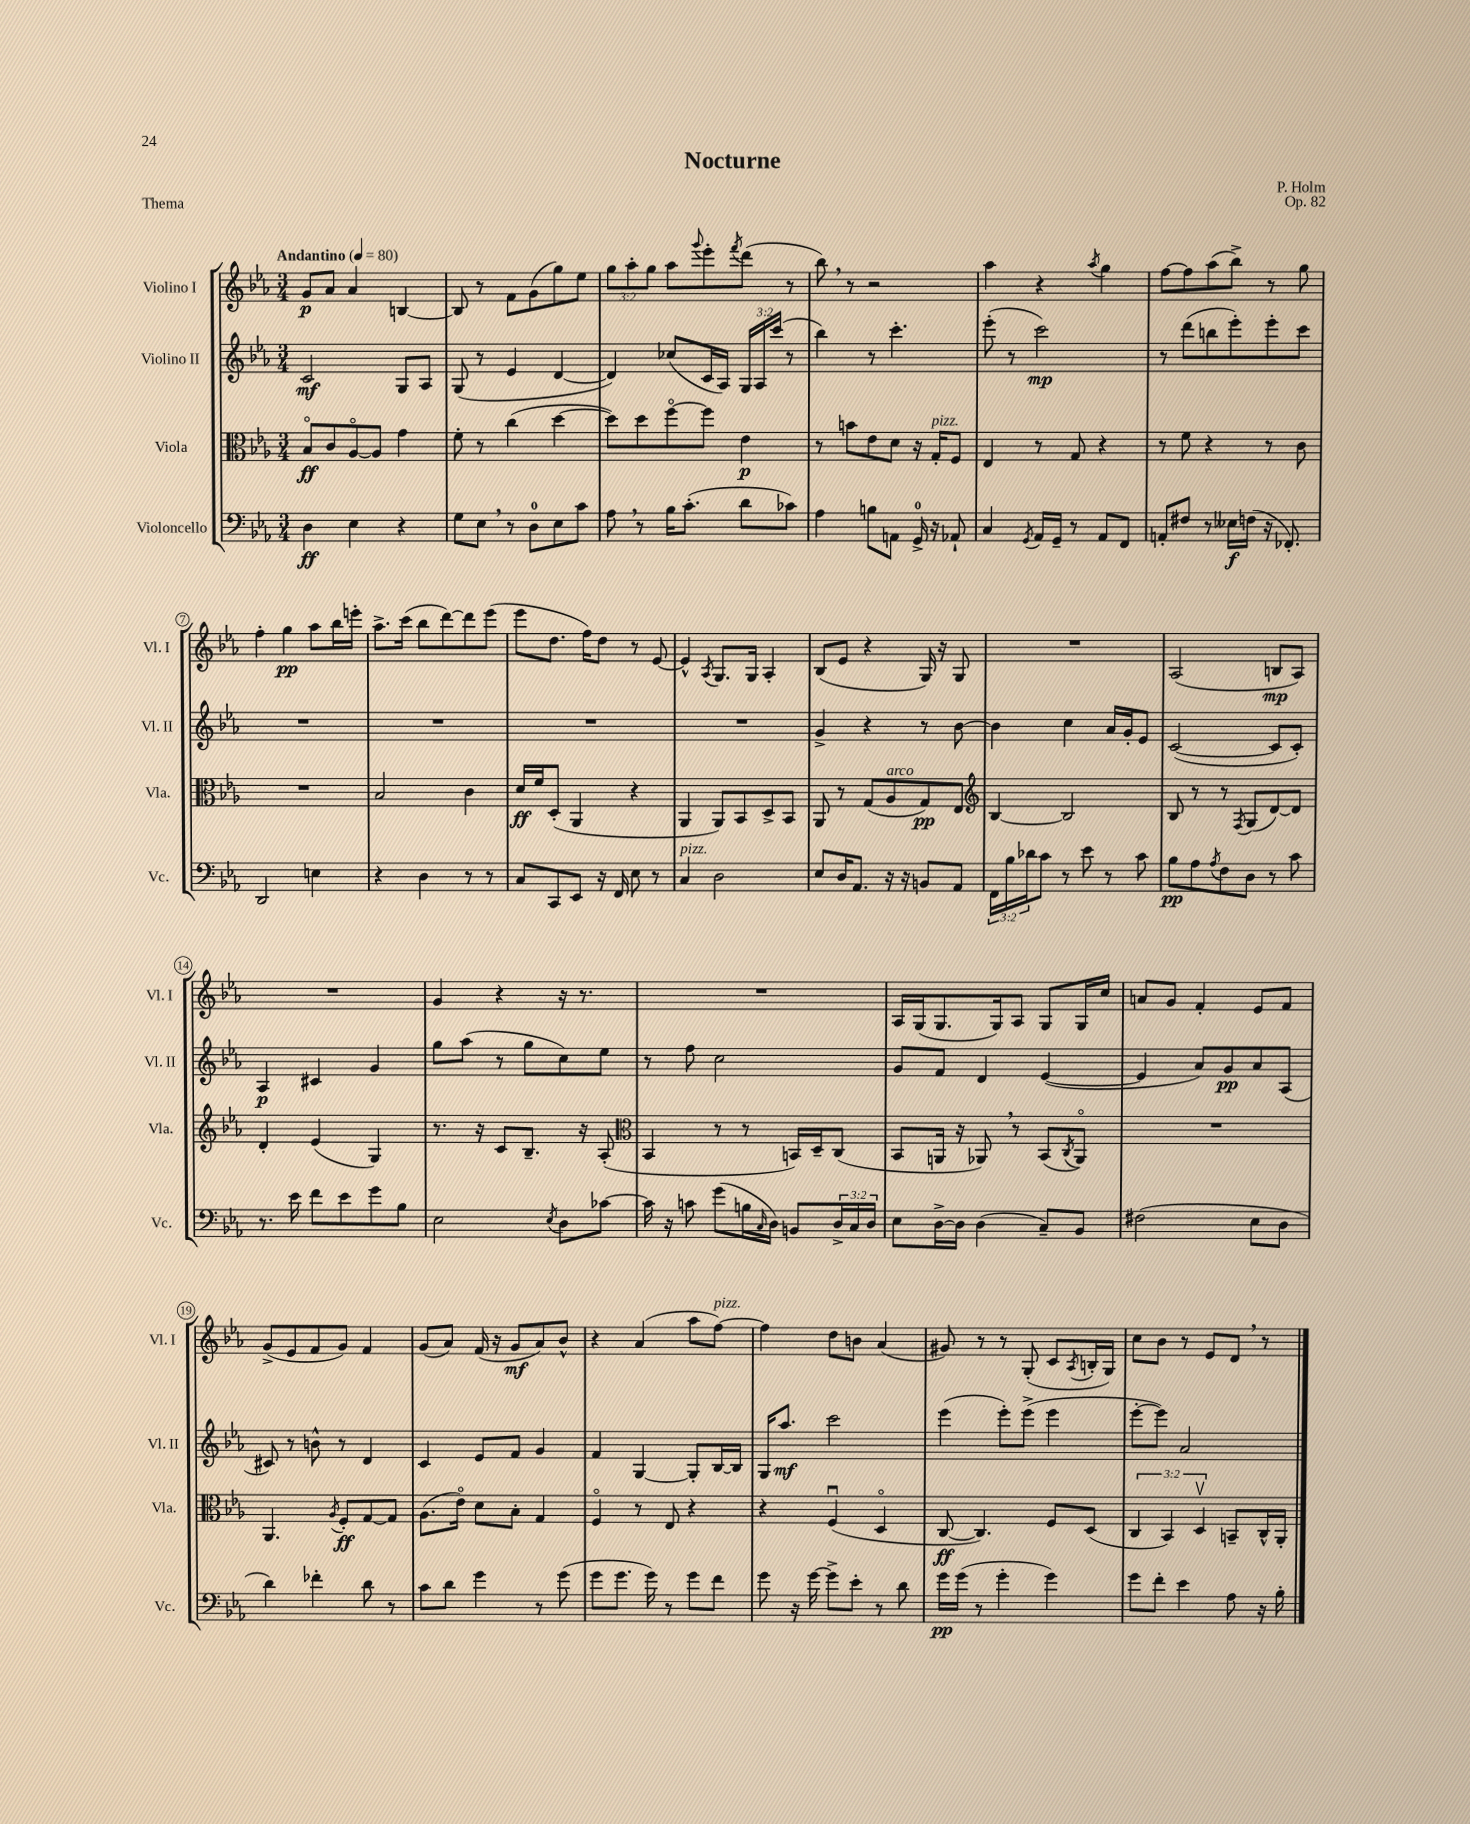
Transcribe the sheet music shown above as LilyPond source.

\header { title = "Nocturne" composer = "P. Holm" opus = "Op. 82" piece = "Thema" }
<<
\new StaffGroup <<
\new Staff = "s0" \with { instrumentName = "Violino I" shortInstrumentName = "Vl. I" } {
    \clef treble \key ees \major \numericTimeSignature \time 3/4 \override Staff.TupletNumber.text = #tuplet-number::calc-fraction-text \tempo "Andantino" 4 = 80
    g'8\p aes'8 aes'4 b4~ |
    b8 r8 f'8 g'8( g''8) ees''8 |
    \tuplet 3/2 { g''8 aes''8-. g''8 } aes''8 \appoggiatura { g'''8 } ees'''8-. \acciaccatura { f'''8 } d'''8( r8 |
    bes''8) \breathe r8 r2 |
    aes''4 r4 \acciaccatura { aes''8 } g''4 |
    f''8~ f''8 aes''8( bes''8->) r8 g''8 |
    f''4-. g''4\pp aes''8 bes''16 e'''16-. |
    aes''8.-> c'''16( bes''8 d'''8~) d'''8 ees'''8( |
    ees'''8 d''8. f''16) d''8 r8 ees'8~ |
    ees'4-^ \acciaccatura { aes8 } g8. g16 aes4-. |
    bes8( ees'8 r4 g16) r16 g8 |
    R2. |
    aes2( b8\mp aes8) |
    R2. |
    g'4 r4 r16 r8. |
    R2. |
    aes16 g16( g8. g16) aes8 g8 g16 c''16 |
    a'8 g'8 f'4-. ees'8 f'8 |
    g'8->( ees'8 f'8 g'8) f'4 |
    g'8( aes'8) f'16( r16 g'8\mf aes'8) bes'8-^ |
    r4 aes'4( aes''8 f''8~^\markup { \italic "pizz." }) |
    f''4 d''8 b'8 aes'4( |
    gis'8) r8 r8 g8-.( c'8 \acciaccatura { aes8 } b16-. g16) |
    c''8 bes'8 r8 ees'8 d'8 \breathe r8 \bar "|." |
}
\new Staff = "s1" \with { instrumentName = "Violino II" shortInstrumentName = "Vl. II" } {
    \clef treble \key ees \major \numericTimeSignature \time 3/4 \override Staff.TupletNumber.text = #tuplet-number::calc-fraction-text
    c'2\mf g8 aes8 |
    g8( r8 ees'4 d'4~ |
    d'4) ces''8( c'16 aes16) \tuplet 3/2 { g16 aes16 c'''16( } r8 |
    bes''4) r8 c'''4.-. |
    ees'''8-.( r8 c'''2\mp) |
    r8 d'''8( b''8 ees'''8-.) ees'''8-. c'''8 |
    R2. |
    R2. |
    R2. |
    R2. |
    g'4-> r4 r8 bes'8~ |
    bes'4 c''4 aes'16 g'16-. ees'8 |
    c'2~( c'8 c'8-.) |
    aes4\p cis'4 g'4 |
    g''8 aes''8( r8 g''8 c''8) ees''8 |
    r8 f''8 c''2 |
    g'8 f'8 d'4 ees'4~( |
    ees'4 aes'8) g'8\pp aes'8 aes8( |
    cis'8) r8 b'8-^ r8 d'4 |
    c'4 ees'8 f'8 g'4 |
    f'4 g4~ g8-. bes16~ bes16 |
    g16 aes''8.\mf c'''2 |
    ees'''4( ees'''8-.) ees'''8->( ees'''4 |
    ees'''8~-. ees'''8) aes'2 \bar "|." |
}
\new Staff = "s2" \with { instrumentName = "Viola" shortInstrumentName = "Vla." } {
    \clef alto \key ees \major \numericTimeSignature \time 3/4 \override Staff.TupletNumber.text = #tuplet-number::calc-fraction-text
    bes8\flageolet\ff c'8 aes8~\flageolet aes8 g'4 |
    f'8-. r8 c''4( d''4~ |
    d''8) d''8 f''8~\flageolet f''8 ees'4\p |
    r8 b'8 ees'8 d'8 r16 g16-.^\markup { \italic "pizz." } f8 |
    ees4 r8 g8 r4 |
    r8 f'8 r4 r8 c'8 |
    R2. |
    bes2 c'4 |
    d'16\ff f'16 d8-.( aes,4 r4 |
    aes,4 aes,8) bes,8 d8-> bes,8 |
    aes,8 r8 g8( aes8^\markup { \italic "arco" } g8\pp) ees8 |
    \clef treble bes4~ bes2 |
    bes8 r8 r8 \acciaccatura { f8 } g8( d'8~) d'8 |
    d'4-. ees'4( g4) |
    r8. r16 c'8 bes8.-- r16 aes8-.( |
    \clef alto bes,4 r8 r8 b,16) d16-- c8( |
    bes,8 a,16 r16 aes,8) \breathe r8 bes,8( \acciaccatura { c8 } aes,8\flageolet) |
    R2. |
    aes,4. \acciaccatura { aes8 } f8-.\ff g8~ g8 |
    aes8.( ees'16\flageolet) d'8 bes8-. g4 |
    f4\flageolet r8 ees8 r4 |
    r4 f4\downbow( d4\flageolet |
    c8~\ff c4.) f8 d8( |
    \tuplet 3/2 { c4 bes,4) d4\upbow } b,8-- c16-^ aes,16-. \bar "|." |
}
\new Staff = "s3" \with { instrumentName = "Violoncello" shortInstrumentName = "Vc." } {
    \clef bass \key ees \major \numericTimeSignature \time 3/4 \override Staff.TupletNumber.text = #tuplet-number::calc-fraction-text
    d4\ff ees4 r4 |
    g8 ees8 \breathe r8 d8-0 ees8 c'8 |
    aes8 \breathe r8 bes16 c'8.-.( d'8 ces'8) |
    aes4 b8 a,8 g,16-0-> r16 aes,8-! |
    c4 \acciaccatura { g,8 } aes,16 g,16-- r8 aes,8 f,8 |
    a,8-. fis8 r8 eeses16\f f16( r16 fes,8.-.) |
    d,2 e4 |
    r4 d4 r8 r8 |
    c8 c,8 ees,8 r16 f,16 ees8 r8 |
    c4^\markup { \italic "pizz." } d2 |
    ees8 d16 aes,8. r16 r16 b,8 aes,8 |
    \tuplet 3/2 { f,16 bes16 des'16 } c'8 r8 ees'8 r8 c'8 |
    bes8\pp aes8 \acciaccatura { aes8 } f8 d8 r8 c'8 |
    r8. ees'16 f'8 ees'8 g'8 bes8 |
    ees2 \acciaccatura { ees8 } d8 ces'8~ |
    ces'16 r16 c'8 g'8( b16 \grace { c16 } d16) b,8 \tuplet 3/2 { d16-> c16 d16 } |
    ees8 d16~-> d16 d4( c8--) bes,8 |
    fis2( ees8 d8 |
    d'4) fes'4-. d'8 r8 |
    c'8 d'8 g'4 r8 g'8( |
    g'8 g'8. g'16) r8 g'8 f'8 |
    g'8 r16 g'16~ g'8-> ees'8-. r8 d'8 |
    g'16\pp g'16( r8 g'4-. g'4) |
    g'8 f'8-. ees'4 aes8 r16 bes16-. \bar "|." |
}
>>
>>
\layout { \context { \Score \override BarNumber.stencil = #(make-stencil-circler 0.1 0.3 ly:text-interface::print) } }
